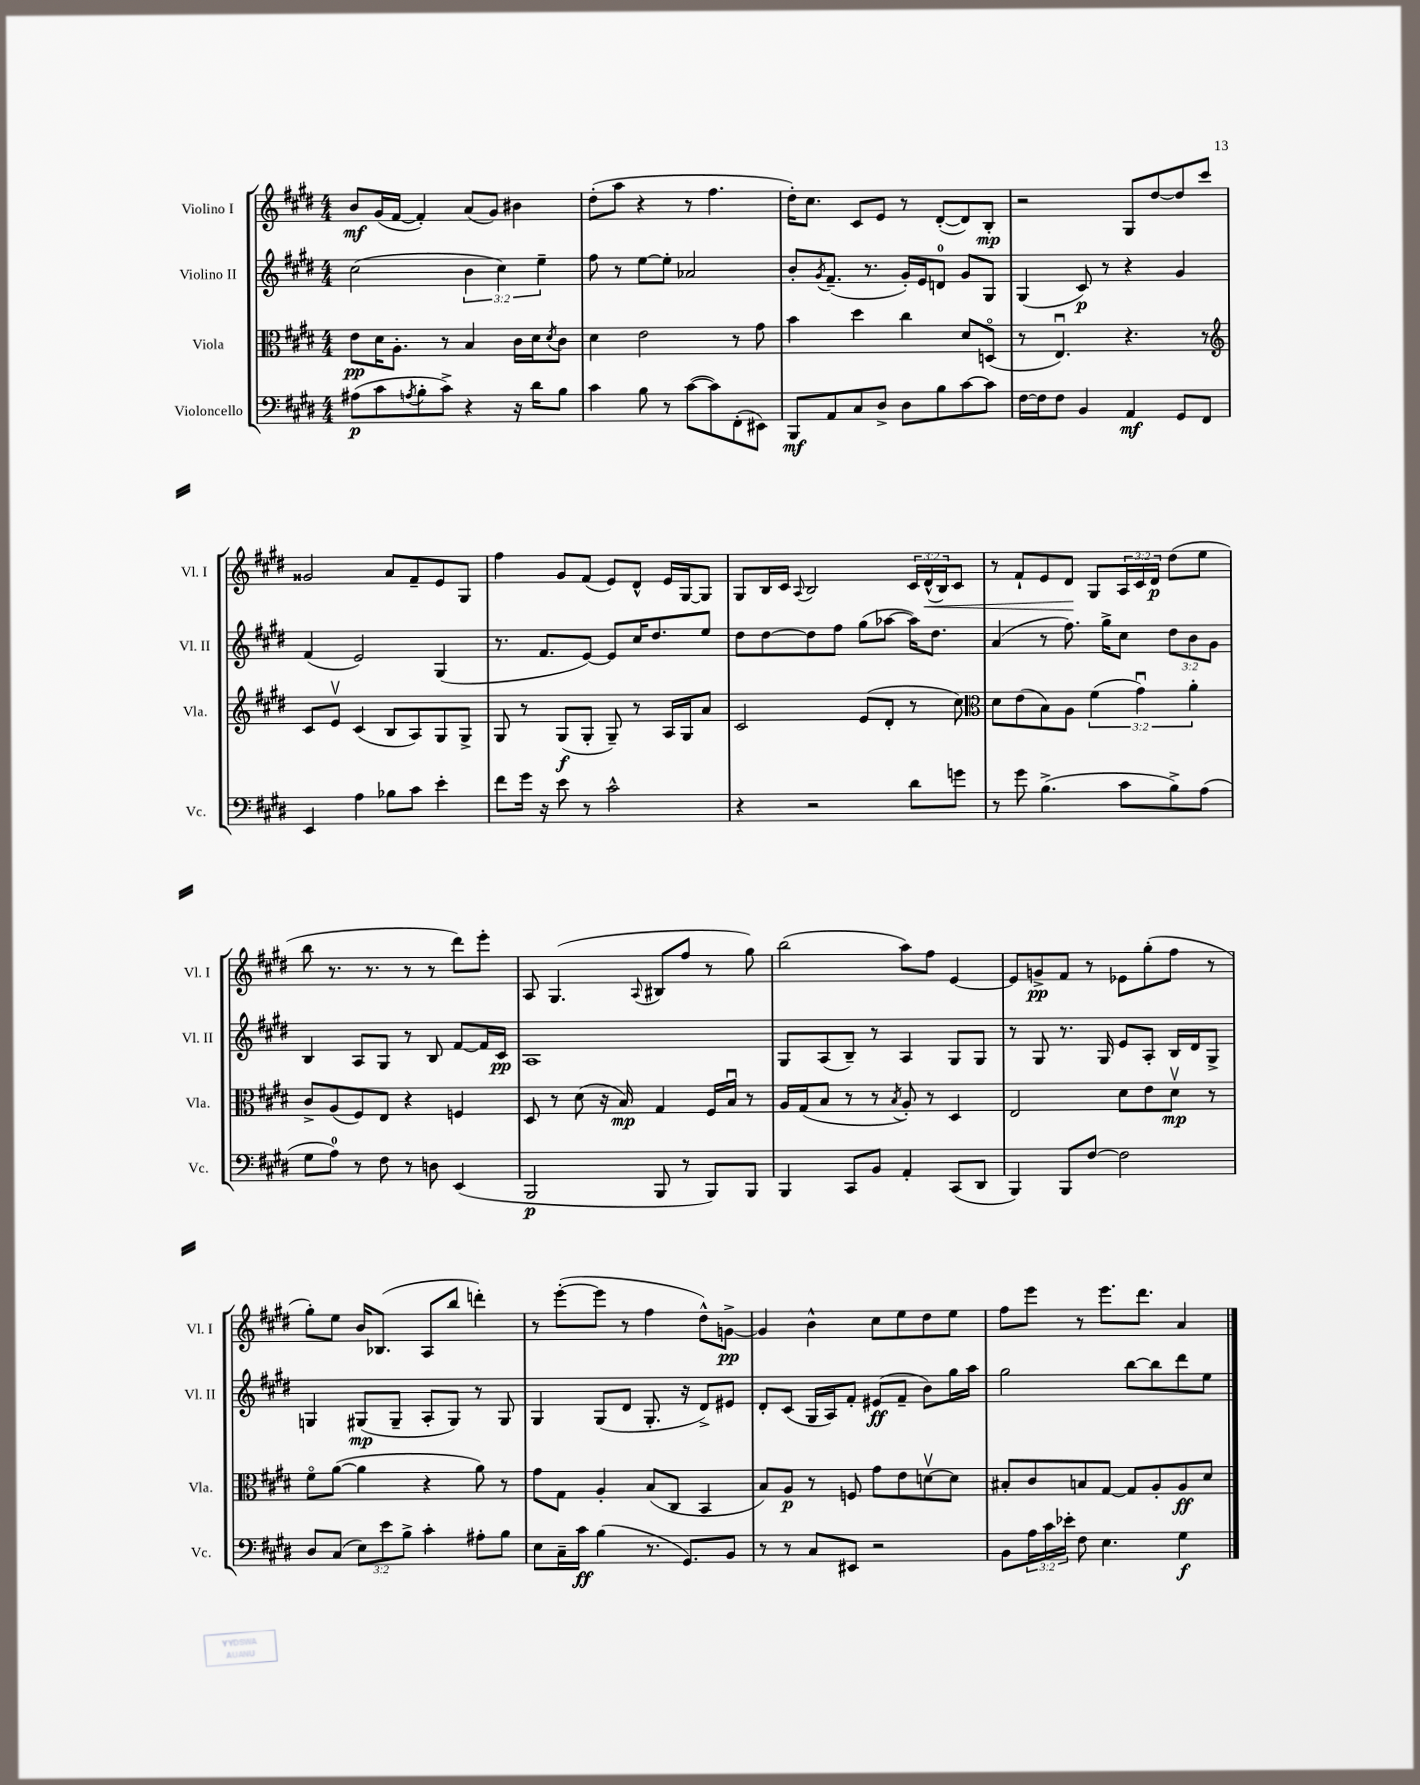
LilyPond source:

<<
\new StaffGroup <<
\new Staff = "s0" \with { instrumentName = "Violino I" shortInstrumentName = "Vl. I" } {
    \clef treble \key e \major \numericTimeSignature \time 4/4 \override Staff.TupletNumber.text = #tuplet-number::calc-fraction-text
    b'8\mf gis'16( fis'16~ fis'4-.) a'8( gis'8) bis'4 |
    dis''8-.( a''8 r4 r8 fis''4. |
    dis''16-.) cis''8. cis'8 e'8 r8 dis'8~-.( dis'8) b8-.\mp |
    r2 gis8 dis''8~ dis''8 cis'''8 |
    gisis'2 a'8 fis'8-- e'8 gis8 |
    fis''4 gis'8 fis'8( e'8) dis'8-^ e'16 gis16~ gis8 |
    gis8 b16 cis'16 \appoggiatura { a8 } b2 \tuplet 3/2 { cis'16 dis'16-^\<( b16) } cis'8 |
    r8 fis'8-! e'8 dis'8\! gis8 \tuplet 3/2 { a16 cis'16 dis'16\p } dis''8( e''8 |
    b''8 r8. r8. r8 r8 dis'''8) e'''8-. |
    a8 gis4.( \appoggiatura { a8 } bis8 fis''8 r8 gis''8) |
    b''2( a''8) fis''8 e'4~ |
    e'8 g'8->\pp fis'8 r8 ees'8 gis''8-.( fis''8 r8 |
    gis''8-.) e''8 b'16 bes8.( a8 b''8 d'''4-.) |
    r8 e'''8~-.( e'''8 r8 fis''4 dis''8-^) g'8~->\pp |
    g'4 b'4-^ cis''8 e''8 dis''8 e''8 |
    fis''8 e'''8 r8 e'''8. dis'''8. a'4 \bar "|." |
}
\new Staff = "s1" \with { instrumentName = "Violino II" shortInstrumentName = "Vl. II" } {
    \clef treble \key e \major \numericTimeSignature \time 4/4 \override Staff.TupletNumber.text = #tuplet-number::calc-fraction-text
    cis''2( \tuplet 3/2 { b'4 cis''4) e''4-- } |
    fis''8 r8 e''8~ e''8-. aes'2 |
    b'8-. \acciaccatura { gis'8 } fis'8.--( r8. gis'16-.) e'16 d'8-0 gis'8 gis8 |
    gis4( cis'8\p) r8 r4 gis'4 |
    fis'4( e'2) gis4( |
    r8. fis'8. e'8~) e'8 cis''16 dis''8. e''8 |
    dis''8 dis''8~ dis''8 fis''8 gis''8( aes''8~ aes''16) dis''8. |
    a'4( r8 fis''8.) gis''16-> cis''8 \tuplet 3/2 { dis''8 b'8 gis'8 } |
    b4 a8 gis8 r8 b8 fis'8~ fis'16 cis'16\pp |
    a1 |
    gis8 a8( b8--) r8 a4 gis8 gis8 |
    r8 gis8 r8. gis16 e'8 a8-. b16 dis'16 gis8-> |
    g4 gis8\mp( gis8-- a8-. gis8) r8 gis8 |
    gis4 gis8( dis'8 gis8.-. r16 dis'8->) eis'8 |
    dis'8-. cis'8( gis16 a16) fis'8-. eis'8\ff( fis'8-- b'8) gis''16 a''16 |
    gis''2 b''8~ b''8 dis'''8 e''8 \bar "|." |
}
\new Staff = "s2" \with { instrumentName = "Viola" shortInstrumentName = "Vla." } {
    \clef alto \key e \major \numericTimeSignature \time 4/4 \override Staff.TupletNumber.text = #tuplet-number::calc-fraction-text
    e'8\pp dis'16 a8.-. r8 b4 cis'16 dis'16 \acciaccatura { dis'8 } cis'8 |
    dis'4 e'2 r8 gis'8 |
    b'4 dis''4 cis''4 dis'8 d8\flageolet( |
    r8 e4.\downbow) r4. r8 |
    \clef treble cis'8 e'8\upbow cis'4( b8 a8) gis8 gis8-> |
    gis8 r8 gis8\f( gis8-. gis8--) r8 a16 gis16 a'8 |
    cis'2 e'8( dis'8-. r8 cis''8) |
    \clef alto dis'8 e'8( b8) a8 \tuplet 3/2 { fis'4( gis'4\downbow) a'4-. } |
    cis'8-> a8( fis8) e8 r4 f4 |
    dis8 r8 dis'8( r16 b16\mp) gis4 fis16 b16\downbow r8 |
    a16 gis16( b8 r8 r8 \acciaccatura { b8 } a8-.) r8 dis4 |
    e2 dis'8 e'8 dis'8\upbow\mp r8 |
    fis'8\flageolet a'8~( a'4 r4 a'8) r8 |
    gis'8 gis8 a4-. b8( cis8 b,4 |
    b8) a8\p r8 f8 gis'8 e'8 d'8~\upbow d'8 |
    bis8-. cis'8 b8 gis8~ gis8 a8-. a8\ff dis'8 \bar "|." |
}
\new Staff = "s3" \with { instrumentName = "Violoncello" shortInstrumentName = "Vc." } {
    \clef bass \key e \major \numericTimeSignature \time 4/4 \override Staff.TupletNumber.text = #tuplet-number::calc-fraction-text
    ais8\p( cis'8 \acciaccatura { a8 } b8-. cis'8->) r4 r16 dis'16 b8 |
    cis'4 b8 r8 cis'8~( cis'8) fis,8-.( eis,8) |
    b,,8\mf a,8 cis8 dis8-> dis8 b8 cis'8~ cis'8 |
    fis16~ fis16 fis8 b,4 a,4\mf gis,8 fis,8 |
    e,4 a4 bes8 cis'8 e'4-. |
    fis'8 gis'16 r16 e'8 r8 cis'2-^ |
    r4 r2 dis'8 g'8 |
    r8 gis'8 b4.->( cis'8 b8->) a8( |
    gis8 a8-0) r8 fis8 r8 d8 e,4( |
    b,,2\p b,,8 r8 b,,8) b,,8 |
    b,,4 cis,8 b,8 a,4-. cis,8( dis,8 |
    b,,4) b,,8 fis8~ fis2 |
    dis8 cis8( \tuplet 3/2 { e8) e'8 b8-> } cis'4-. ais8-. b8 |
    e8 cis16-- cis'16\ff b4( r8. gis,8.) b,8 |
    r8 r8 cis8 eis,8 r2 |
    b,8 \tuplet 3/2 { a16 cis'16 ees'16-. } fis8 e4. gis4\f \bar "|." |
}
>>
>>
\layout { \context { \Score \remove "Bar_number_engraver" } }
